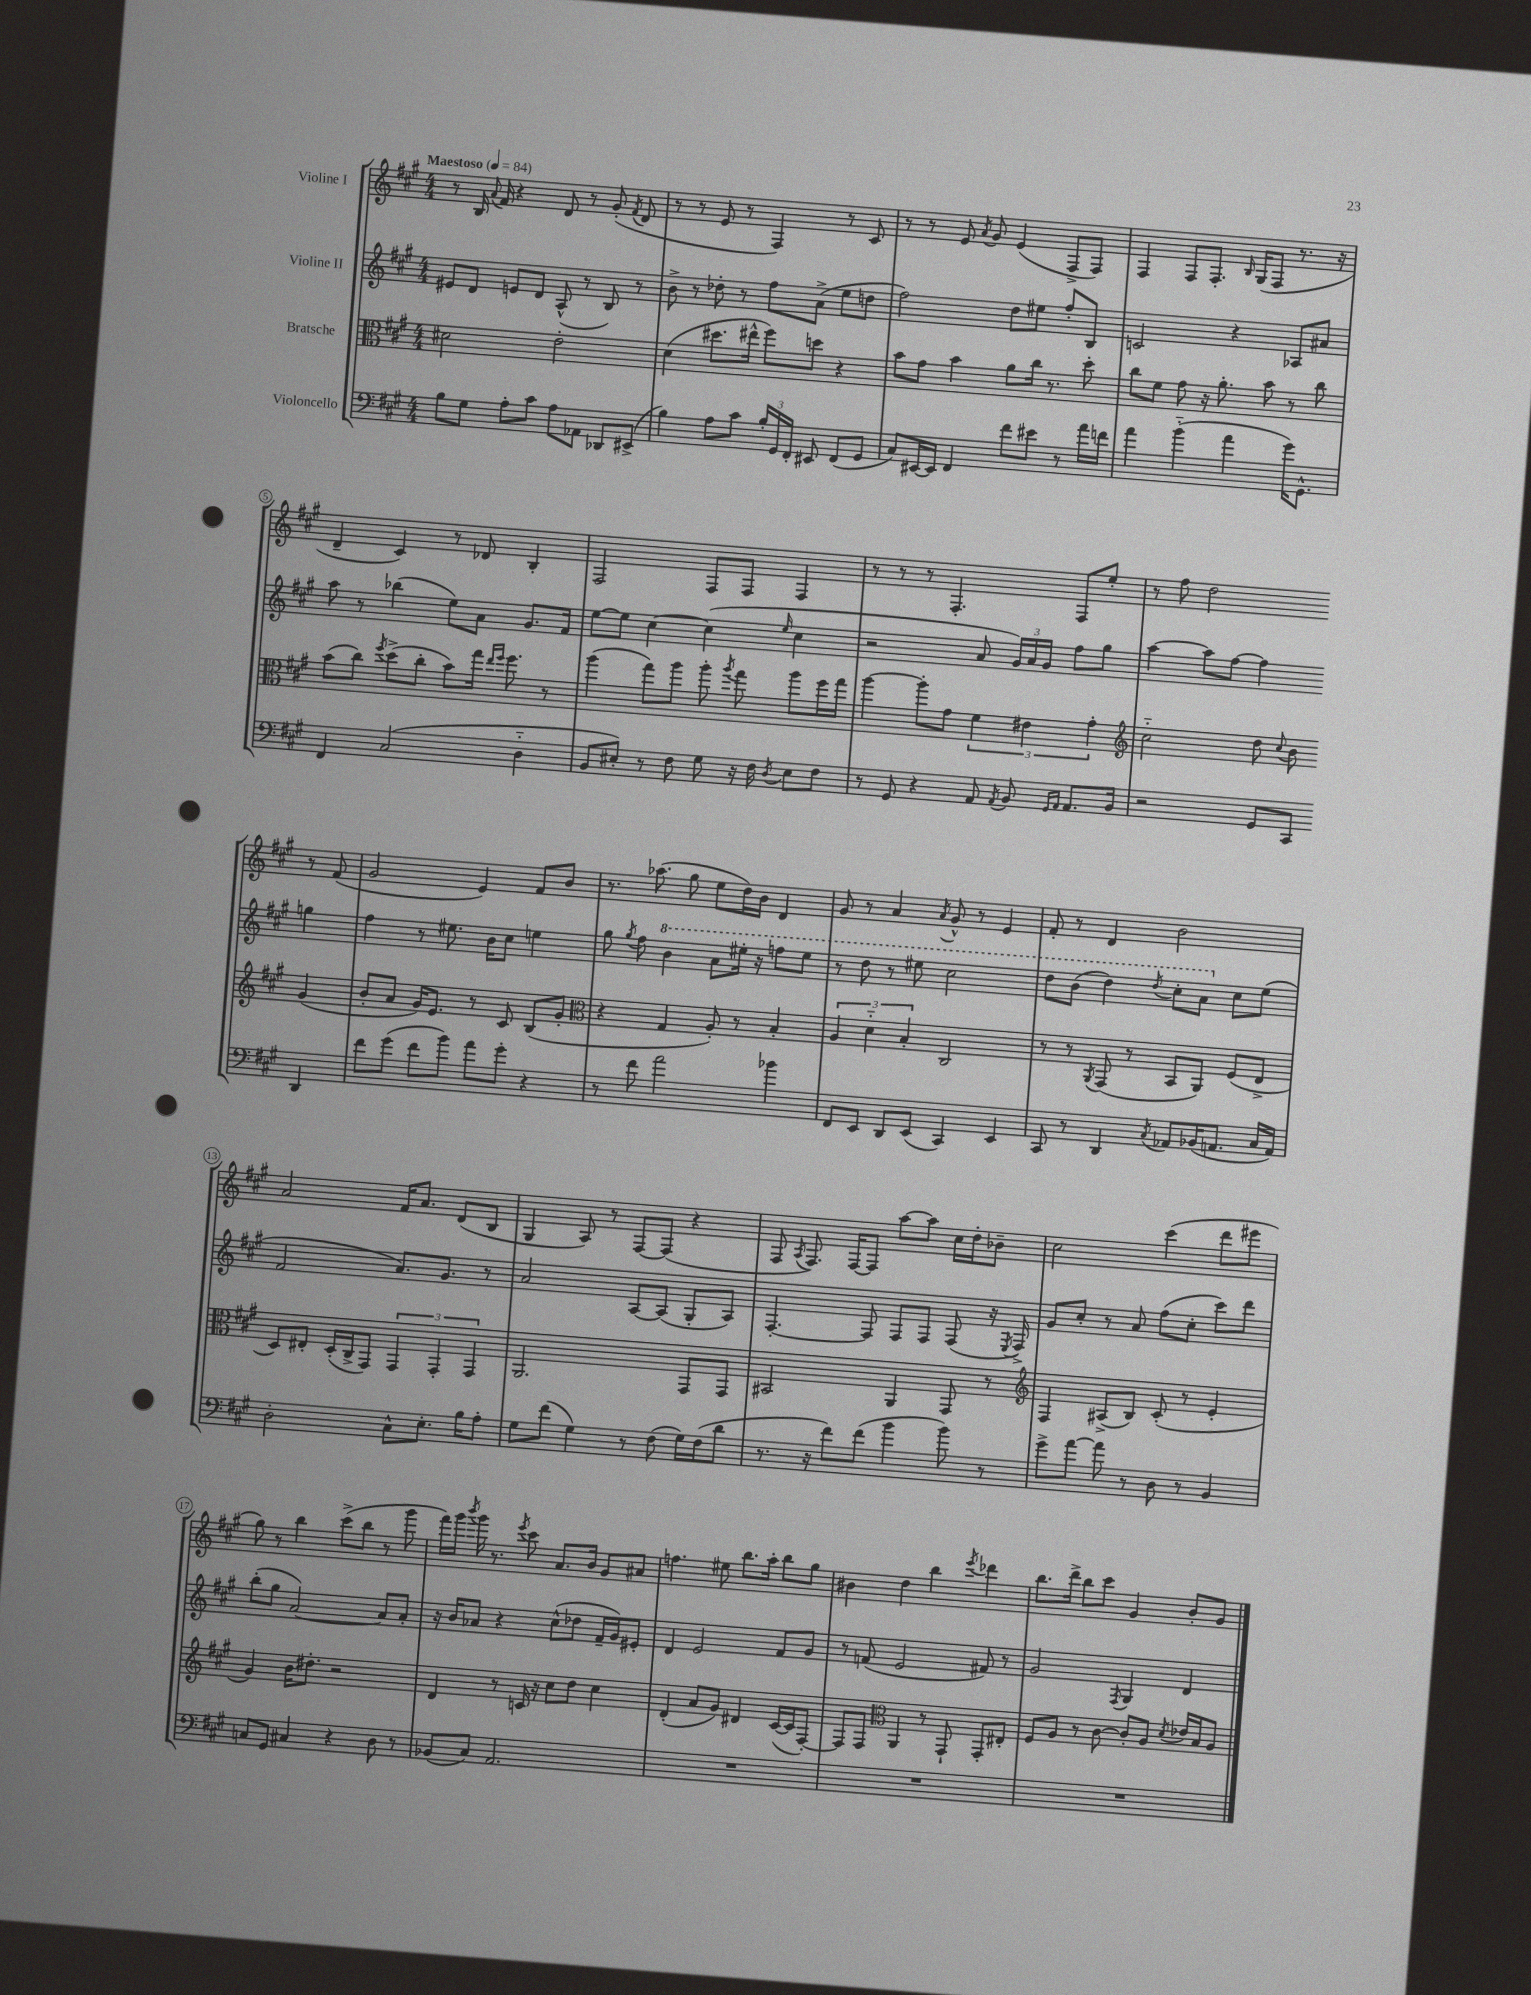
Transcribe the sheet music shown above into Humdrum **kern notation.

**kern	**kern	**kern	**kern
*staff4	*staff3	*staff2	*staff1
*clefF4	*clefC3	*clefG2	*clefG2
*k[f#c#g#]	*k[f#c#g#]	*k[f#c#g#]	*k[f#c#g#]
*M4/4	*M4/4	*M4/4	*M4/4
*MM84	*MM84	*MM84	*MM84
8B	2d#	8e#	8r
8G#	.	8d	16B
.	.	.	8qqa
.	.	.	16f#
8A'	.	8e	4r
8c#	.	8d	.
8A	2e'	(8A^^	8d
8AA-	.	8r	8r
8DD-	.	8B)	(8g#'
.	.	.	8qf#
(8EE#^	.	8r	8d
=	=	=	=
4B)	(4d	8b^	8r
.	.	8r	8r
8A	8.dd#	8dd-'	8e
8c#	.	8r	8r
.	16ee#^^	.	.
24B'	8ff#)	8ff#	4F#)
24GG#	.	.	.
24FF#'	.	.	.
8EE#	8dd	(8a^	.
(8FF#	4r	8ee	8r
8GG#	.	8dd	8c#
=	=	=	=
8C#)	8b	2ff#)	8r
[16EE#	8g#	.	8r
16EE#]	.	.	.
4FF#	4b	.	8e
.	.	.	8qa
.	.	.	8g#
8f#	8a	8dd	(4e
8e#	16cc#	8ee#	.
.	8.r	.	.
8r	.	8ff#'	8F#^
16a	8dd'	8B	8F#)
16f	.	.	.
=	=	=	=
4a	8cc#	2c	4F#
.	8f#	.	.
(4b'~	8g#	.	8F#
.	16r	.	8.F#'
.	8.a'	.	.
4a	.	4r	.
.	.	.	16qqB
.	.	.	(16G#
.	8b	.	8F#
16g#)	8r	8A-	8.r
8.GG#^^	.	.	.
.	8cc#	8a#	.
.	.	.	16r
=	=	=	=
4FF#	(8b	8aa	4d~
.	8cc#)	8r	.
.	8qff#	.	.
(2C#	(8dd^	(4bb-	4c#)
.	8cc#'	.	.
.	8b)	8ee)	8r
.	16gg#	8a	8d-
.	16qqee	.	.
.	16qqff#	.	.
.	8.ff#	.	.
4D'~	.	8.g#	4B'
.	8r	.	.
.	.	16f#	.
=	=	=	=
8BB	(4aa	[8ee	2F#
8E#')	.	8ee]	.
8r	8gg#)	[4cc#	.
8F#	8aa	.	.
8G#	8aa'	(4cc#]	8F#
.	8qaa	.	.
16r	8gg#	.	8F#
16F#	.	.	.
8qD	.	16qqee	.
8E#	8aa	4cc#	4F#
8F#	16ff#	.	.
.	16gg#	.	.
=	=	=	=
8r	[4aa	2r	8r
8GG#	.	.	8r
4r	8aa']	.	8r
.	8g#	.	4.F#'
8AA	6f#	8a	.
8qAA	.	.	.
8BB	.	24g#)	.
.	6e#	24a	.
.	.	24g#	.
16qqGG#	.	.	.
16qqAA	.	.	.
8.AA	.	8ff#	8F#
.	6g#'	.	.
.	.	8gg#	8ee'
16BB	.	.	.
=	=	=	=
*	*clefG2	*	*
2r	2cc#'~	[4aa	8r
.	.	.	8ff#
.	.	8aa]	2dd
.	.	[8ff#	.
8GG#	8dd	4ff#]	.
.	8qqcc#	.	.
8CC#	8b	.	.
4DD	(4g#	4gg	8r
.	.	.	(8f#
=	=	=	=
8f#	8b'	4ff#	2g#
(8g#	8a	.	.
8f#	16g#)	8r	.
.	8.e	.	.
8b)	.	8.ee#	.
8a	8r	.	4e)
.	.	16b	.
8g#'	8c#	8cc#	.
4r	(8B	4ee	8f#
.	8g#'	.	8b
=	=	=	=
*	*clefC3	*	*
8r	4r	8gg#	8.r
.	.	8qgg#	.
8f#	.	8ff#	.
.	.	.	(8.aa-
2a	4G#	4bb	.
.	.	.	8gg#
.	8A')	8aa	8ee
.	8r	16eee#'	16dd)
.	.	16r	16b
4b-	4B'	8fff	4d
.	.	8eee#	.
=	=	=	=
8FF#	6A	8r	8g#
8EE	.	8ddd	8r
.	6d'~	.	.
8DD	.	8r	4a
.	6B'	.	.
(8EE	.	8eee#	.
.	.	.	8qa
4CC#)	2C#	2ccc#	8g#^^
.	.	.	8r
4EE	.	.	4e
=	=	=	=
8CC#	8r	8ddd	8f#'
8r	8r	(8bb	8r
.	8qAA	.	.
4DD	(8GG#	4ddd)	4d
.	8r	.	.
8qC#	.	8qddd	.
8AA-	8BB	8ccc#'	2b
(16BB-	8AA)	8aa	.
8.AA	.	.	.
.	(8F#	8cc#	.
16C#	8E^	(8ee	.
16AA)	.	.	.
=	=	=	=
2D'	8D)	2f#	2a
.	8E#'	.	.
.	(16D'	.	.
.	16C#^	.	.
.	8GG#)	.	.
8C#^^	6GG#	8.a)	16f#
.	.	.	8.a
8.E'	.	.	.
.	6GG#'	.	.
.	.	8.g#	.
.	.	.	(8d
16B	.	.	.
.	6GG#	.	.
8A'	.	8r	8B
=	=	=	=
8G#	2.AA	2a	4G#
(8f#	.	.	.
4G#)	.	.	8A)
.	.	.	8r
8r	.	[8A	[8F#
(8F#	.	(8A]	(8F#]
16G#)	8GG#	8G#'	4r
(16F#	.	.	.
8d	8GG#	8A)	.
=	=	=	=
8.r	2BB#	[4.F#'	8F#
.	.	.	8qA
.	.	.	8.F#)
16r	.	.	.
8f#)	.	.	.
.	.	.	[16F#
(8f#	.	8F#]	8F#]
4b	4AA	8F#	[8aa
.	.	8F#	8aa]
8b)	8GG#	(8F#	16cc#
.	.	.	16dd'
8r	8r	16r	8b-~
.	.	8qE	.
.	.	16F#^)	.
=	=	=	=
*	*clefG2	*	*
8g#^	4F#	8g#	2cc#
[8a	.	8cc#'	.
8a]	(8A#^	8r	.
8r	8B)	8a	.
8D	(8c#'	(8ff#	(4ccc#
8r	8r	8cc#'	.
4BB	4e'	8ccc#)	8ddd
.	.	8ddd	8eee#
=	=	=	=
8C	4g#)	(8bb'	8gg#)
8GG#	.	8gg#	8r
4C#	16b	[2a)	4bb
.	8.dd#'	.	.
4r	2r	.	(8ccc#^
.	.	.	8bb
8D	.	8a]	8r
8r	.	8a'	8ggg#
=	=	=	=
(8BB-	4d	16r	16fff#)
.	.	16b	16ggg#
.	.	.	8qbbb
8C#)	.	8a-	16ggg#
.	.	.	8.r
2.AA	8r	4r	.
.	.	.	8qeee
.	16c	.	8ccc#
.	16r	.	.
.	8cc#	(8cc#^^	8.a
.	8dd	8dd-	.
.	.	.	16b
.	4cc#	16f#~	8g#
.	.	16g#)	.
.	.	8e#'	8a#
=	=	=	=
1r	(4d'	4d	4.ff
.	8a	2e	.
.	8g#)	.	8ee#
.	4d#	.	8.bb
.	.	.	16aa'
.	([16c#	8f#	8bb
.	16c#]	.	.
.	[8F#')	8g#	8gg#
=	=	=	=
1r	8F#]	8r	4b#
.	8F#	(8f	.
*	*clefC3	*	*
.	4AA	2e	4dd
.	8r	.	4bb
.	8GG#`	.	.
.	.	.	8qeee
.	8GG#'	8f#)	4ddd-
.	8E#'	8r	.
=	=	=	=
1r	8F#	2g#	8.bb
.	8A	.	.
.	.	.	16ddd^
.	8r	.	8bb
.	[8c#	.	8ccc#
.	.	8qF#	.
.	8c#']	4G#	4g#
.	8A	.	.
.	8qd	.	.
.	16e-	4d	8b'
.	16B	.	.
.	8A	.	8g#
==	==	==	==
*-	*-	*-	*-
